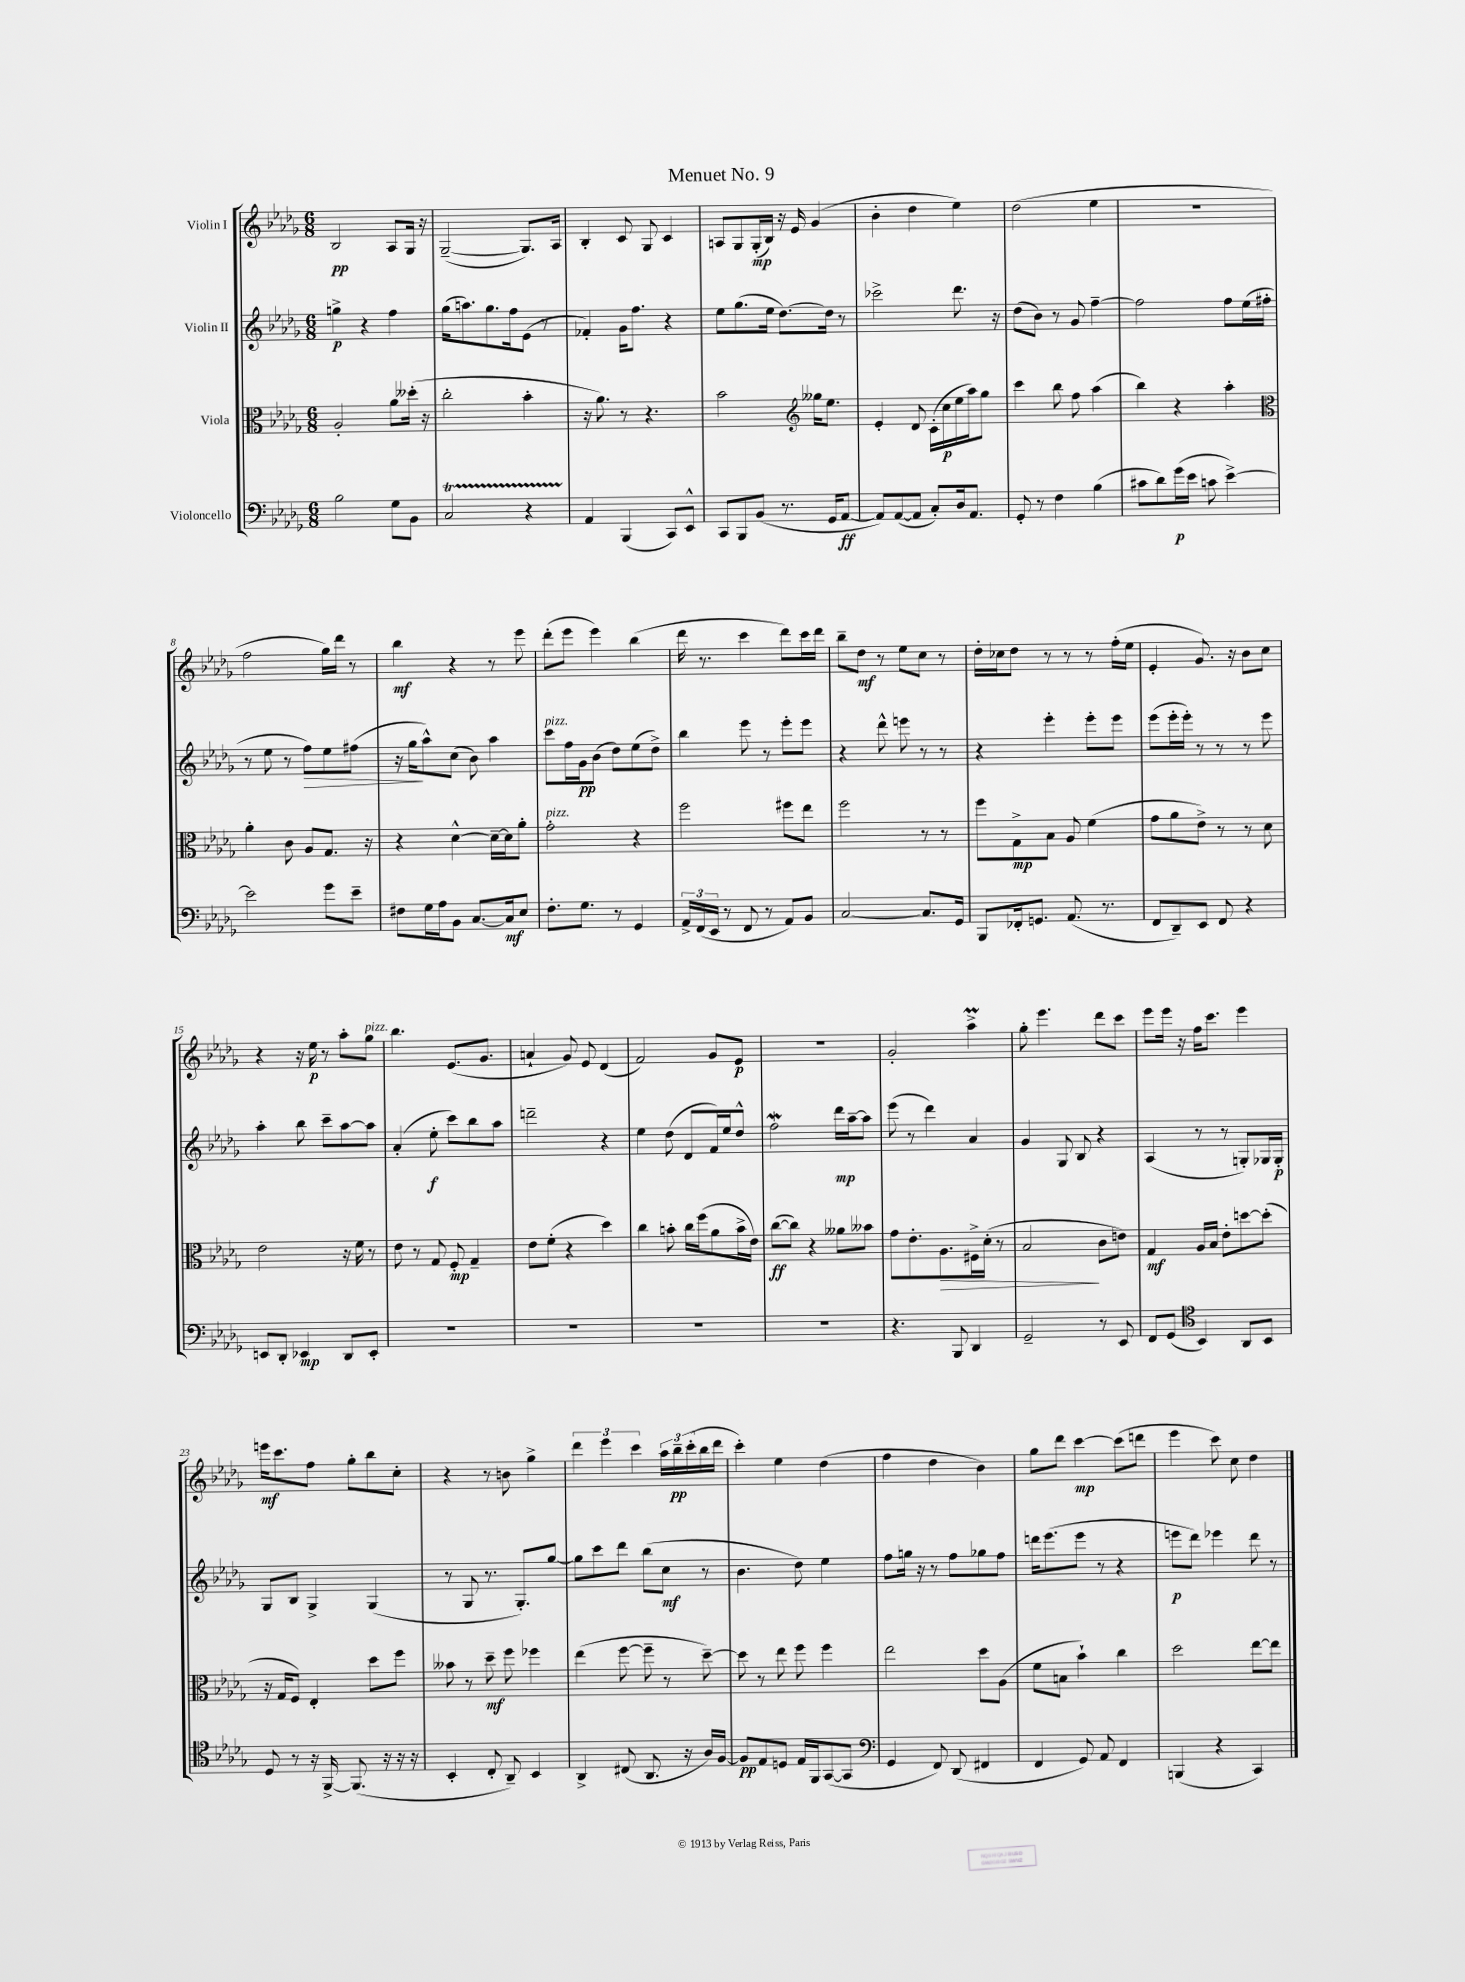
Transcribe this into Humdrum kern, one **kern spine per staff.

**kern	**kern	**kern	**kern
*staff4	*staff3	*staff2	*staff1
*clefF4	*clefC3	*clefG2	*clefG2
*k[b-e-a-d-g-]	*k[b-e-a-d-g-]	*k[b-e-a-d-g-]	*k[b-e-a-d-g-]
*M6/8	*M6/8	*M6/8	*M6/8
2B-\	2A-'/	4gg^\	2B-/
.	.	4r	.
8G-\L	8a-\L	4ff\	8A-/L
8BB-\J	(16dd--'\Jk	.	16G-/Jk
.	16r	.	16r
=	=	=	=
2C/	2cc'\	(16gg-\LK	([2G-~/
.	.	8.aa\)	.
.	.	8.gg-\	.
.	.	16ff\k	.
4r	4b-'\	(8e-\J	8.G-/]L)
.	.	8r	.
.	.	.	16A-/Jk
=	=	=	=
4AA-/	16r	4f-'/)	4B-'/
.	8.a-\)	.	.
(4BBB-/	8r	16g-\LK	8c/
.	.	8.ff\J	.
.	4.r	.	8G-/
8CC/L)	.	4r	4c/
8EE-^^/J	.	.	.
=	=	=	=
8CC/L	2b-\	8ee-\L	8A/L
8BBB-/	.	(8.gg-\	8G-/
(8BB-/J	.	.	(16G-'/L
.	.	16ee-\Jk	16B-/JJ)
8.r	.	[8.dd-\L)	16r
.	.	.	16e-/
*	*clefG2	*	*
.	16gg--\LK	.	(4g-/
16GG-/LK	8.ee-\J	16dd-\]Jk	.
[8AA-/J	.	8r	.
=	=	=	=
8AA-/]L)	4e-'/	2ccc-^\	4b-'\
([8AA-/	.	.	.
8AA-/]J	8d-/	.	4dd-\
8C'/L)	(16c'\LL	.	.
.	16cc\	.	.
16D-/k	16ee-\	8.ddd-\	4ee-\)
8.AA-/J	16aa-\J)	.	.
.	8gg-\J	.	.
.	.	16r	.
=	=	=	=
8GG-'/	4ccc\	(8dd-\L	(2dd-\
8r	.	8b-\J)	.
4F\	8bb-\	8r	.
.	8ff\	8g-/	.
(4B-\	(4aa-\	[4ff~\	4ee-\
=	=	=	=
8c#\L	4bb-\)	2ff\]	2.r
8d-\)	.	.	.
(16g-\L	4r	.	.
16e-\JJ	.	.	.
8c\	.	.	.
[4e-^\)	4aa-'\	8ff\L	.
.	.	(16ee-\L	.
.	.	16ff#'\JJ	.
=	=	=	=
*	*clefC3	*	*
2e-\]	4a-'\	8r	2ff\
.	.	8ee-\	.
.	8c\	8r	.
.	8A-/L	8ff\L)	.
8g-\L	8.G-/J	8ee-\	16gg-\LL)
.	.	.	16ddd-\JJ
8e-~\J	.	(8ff#\J	8r
.	16r	.	.
=	=	=	=
8F#\L	4r	16r	4bb-\
.	.	16gg-\LK	.
16G-\L	.	8aa-^^\)	.
16A-\J	.	.	.
8BB-\J	[4d-^^\	(8cc\J	4r
[8.C/L	.	8b-\)	.
.	16d-~\_LL	4aa-\	8r
16C/]k	16d-\]J	.	.
8E-/J	8a-'\J	.	8eee-\
=	=	=	=
8.F'\L	2g-'\	8ccc\L	(8ddd-'\L
.	.	16ff\L	8eee-\J
8.G-\J	.	16g-\J	.
.	.	(8b-\J	4eee-\)
8r	.	8dd-\L)	.
4GG-/	4r	(8ee-\	(4bb-\
.	.	8dd-^\J)	.
=	=	=	=
24AA-^/LL	2ff\	4bb-\	16ddd-\
(24FF/	.	.	.
.	.	.	8.r
24EE-/JJ	.	.	.
8r	.	.	.
8FF/	.	8eee-\	4ccc\
8r	.	8r	.
8AA-/L)	8ff#\L	8eee-'\L	8ddd-\L)
8BB-/J	8ee-\J	8eee-\J	16ccc\L
.	.	.	16ddd-\JJ
=	=	=	=
[2C/	2ff\	4r	8bb-~\L
.	.	.	8dd-\J
.	.	8ddd-^^\	8r
.	.	8eee\	8ee-\L
8.C/]L	8r	8r	8cc\J
.	8r	8r	8r
16GG-/Jk	.	.	.
=	=	=	=
8BBB-/L	8ff\L	4r	16dd-'\LL
.	.	.	16cc-\J
16FF-'/k	8G-^\	.	8dd-\J
8.GG/J	.	.	.
.	8B-\J	4eee-'\	8r
(8.AA-/	8A-/	.	8r
.	(4f\	8eee-'\L	8r
8.r	.	.	.
.	.	8eee-\J	(16ff'\LL
.	.	.	16ee-\JJ
=	=	=	=
8FF/L	8g-\L	(8eee-\L	4e-'/
8DD-~/)	8a-\	16eee-'\L	.
.	.	16eee-'\JJ)	.
8EE-/J	8e-^\J)	8r	8.g-/)
8FF/	8r	8r	.
.	.	.	16r
4r	8r	8r	8b-\L
.	8d-\	8eee-\	8cc\J
=	=	=	=
8EE/L	2e-\	4aa-'\	4r
8DD-'/J	.	.	.
4EE-/	.	8bb-\	16r
.	.	.	16ee-\
.	.	8ccc~\L	8r
8DD-/L	16r	[8aa-\	8aa-'\L
.	16f\	.	.
8EE-'/J	8r	8aa-\]J	8gg-\J
=	=	=	=
2.r	8e-\	(4a-'/	4.bb-\
.	8r	.	.
.	8G-/	8ee-'\	.
.	8F'/	8ccc\L)	(8.e-/L
.	4G-~/	8bb-\	.
.	.	.	8.g-/J
.	.	8aa-\J	.
=	=	=	=
2.r	8e-\L	2ddd~\	4a`/
.	(8f'\J	.	.
.	4r	.	8g-/)
.	.	.	8e-/
.	4dd-\)	4r	(4d-/
=	=	=	=
2.r	4cc\	4ee-\	2f/)
.	8b'\	(8dd-\	.
.	16cc\LL	8d-/L	.
.	(16ff\J	.	.
.	8a-\	16f/L)	8g-/L
.	.	16ee-/J	.
.	16b^\L	8dd-^^/J	8e-/J
.	16e-\JJ)	.	.
=	=	=	=
2.r	([8cc\L	2ff\	2.r
.	8cc\]J)	.	.
.	4r	.	.
.	8a--\L	16ddd-\LL	.
.	.	[16aa-~\J	.
.	8b--\J	8aa-\]J	.
=	=	=	=
4.r	8g-\L	(8eee-\	2g-'/
.	8.e-'\	8r	.
.	.	4ddd-\)	.
.	8.A-\	.	.
8BBB-/	.	.	.
4DD-/	16F#^\L	4a-/	4aa-^\
.	(16d-'\JJ	.	.
.	8r	.	.
=	=	=	=
2GG-~/	2B-/	4g-/	8gg-'\
.	.	.	4.eee-\
.	.	8G-/	.
.	.	8B-/	.
8r	8c\L	4r	8ddd-\L
8EE-/	8e\J)	.	8ccc\J
=	=	=	=
8FF/L	4G-/	(4A-/	8eee-\L
(8GG-/J	.	.	16eee-\Jk
.	.	.	16r
*clefC4	*	*	*
4BB-/)	16A-/LL	8r	16ff\LK
.	16B-/JJ	.	8.ccc\J
.	8e-'\L	8r	.
8AA-/L	[8dd\	8G'/L)	4eee-\
8BB-/J	(8dd'\]J	16G-/L	.
.	.	16G-'/JJ	.
=	=	=	=
8D-/	16r	8G-/L	16eee\LK
.	16G-/LK	.	8.ccc\
8r	8F/J)	8B-/J	.
16r	4E-'/	4G-^/	8ff\J
[16FF^/	.	.	.
(8.FF/]	.	.	8gg-'\L
.	8dd-\L	(4G-/	8bb-\
16r	.	.	.
16r	8ff\J	.	8cc'\J
16r	.	.	.
=	=	=	=
4BB-'/	8b--\	8r	4r
.	8r	8G-/	.
8C'/	8dd-~\	8.r	8r
8AA-~/)	8ff\	.	8b\
.	.	8.G-'/L)	.
4BB-/	4ff-\	.	4gg-^\
.	.	[8gg-/J	.
=	=	=	=
4AA-^/	(4ee-\	8gg-\]L	6ddd-\
.	.	8ccc\	.
.	.	.	6eee-\
(8C#/	[8ff\	8ddd-\J	.
.	.	.	6ccc\
8.AA-/	8ff~\]	(8bb-\L	.
.	8r	8cc\J	24aa-\LL
.	.	.	24bb-~\
16r	.	.	.
.	.	.	(24ccc'\
16A-/LL)	[8dd-~\)	8r	16bb-\
[16F/JJ	.	.	16ddd-\JJ
=	=	=	=
8F/]L	8dd-\]	4.b-\	4ccc'\)
8E-/	8r	.	.
8D/J	8ee-\	.	4ee-\
16E-/LL	8ff\	8dd-\)	.
16FF/J	.	.	.
([8GG-/	4ff\	4ee-\	(4dd-\
8GG-/]J	.	.	.
=	=	=	=
*clefF4	*	*	*
4GG-/	2ee-\	8ff\L	4ff\
.	.	16gg\Jk	.
.	.	16r	.
8FF/)	.	8r	4dd-\
(8DD-/	.	8ff\L	.
4FF#/	8dd-\L	8gg-\	4b-\)
.	(8A-\J	8ff\J	.
=	=	=	=
4FF/	8f\L	16ddd\LK	8gg-\L
.	.	(8.eee-\	.
.	8B\J	.	8ddd-\J
8GG-/)	4b-`\)	8eee-\J	[4ccc\
8AA-/	.	8r	.
4FF/	4cc\	4r	(8ccc\]L
.	.	.	8ddd\J
=	=	=	=
(4BBB/	2dd-\	8eee\L	4eee-\
.	.	8ddd-\J)	.
4r	.	4eee-\	8ccc\)
.	.	.	8cc\
4CC/)	[8ee-\L	8ddd-\	4dd-\
.	8ee-\]J	8r	.
==	==	==	==
*-	*-	*-	*-
